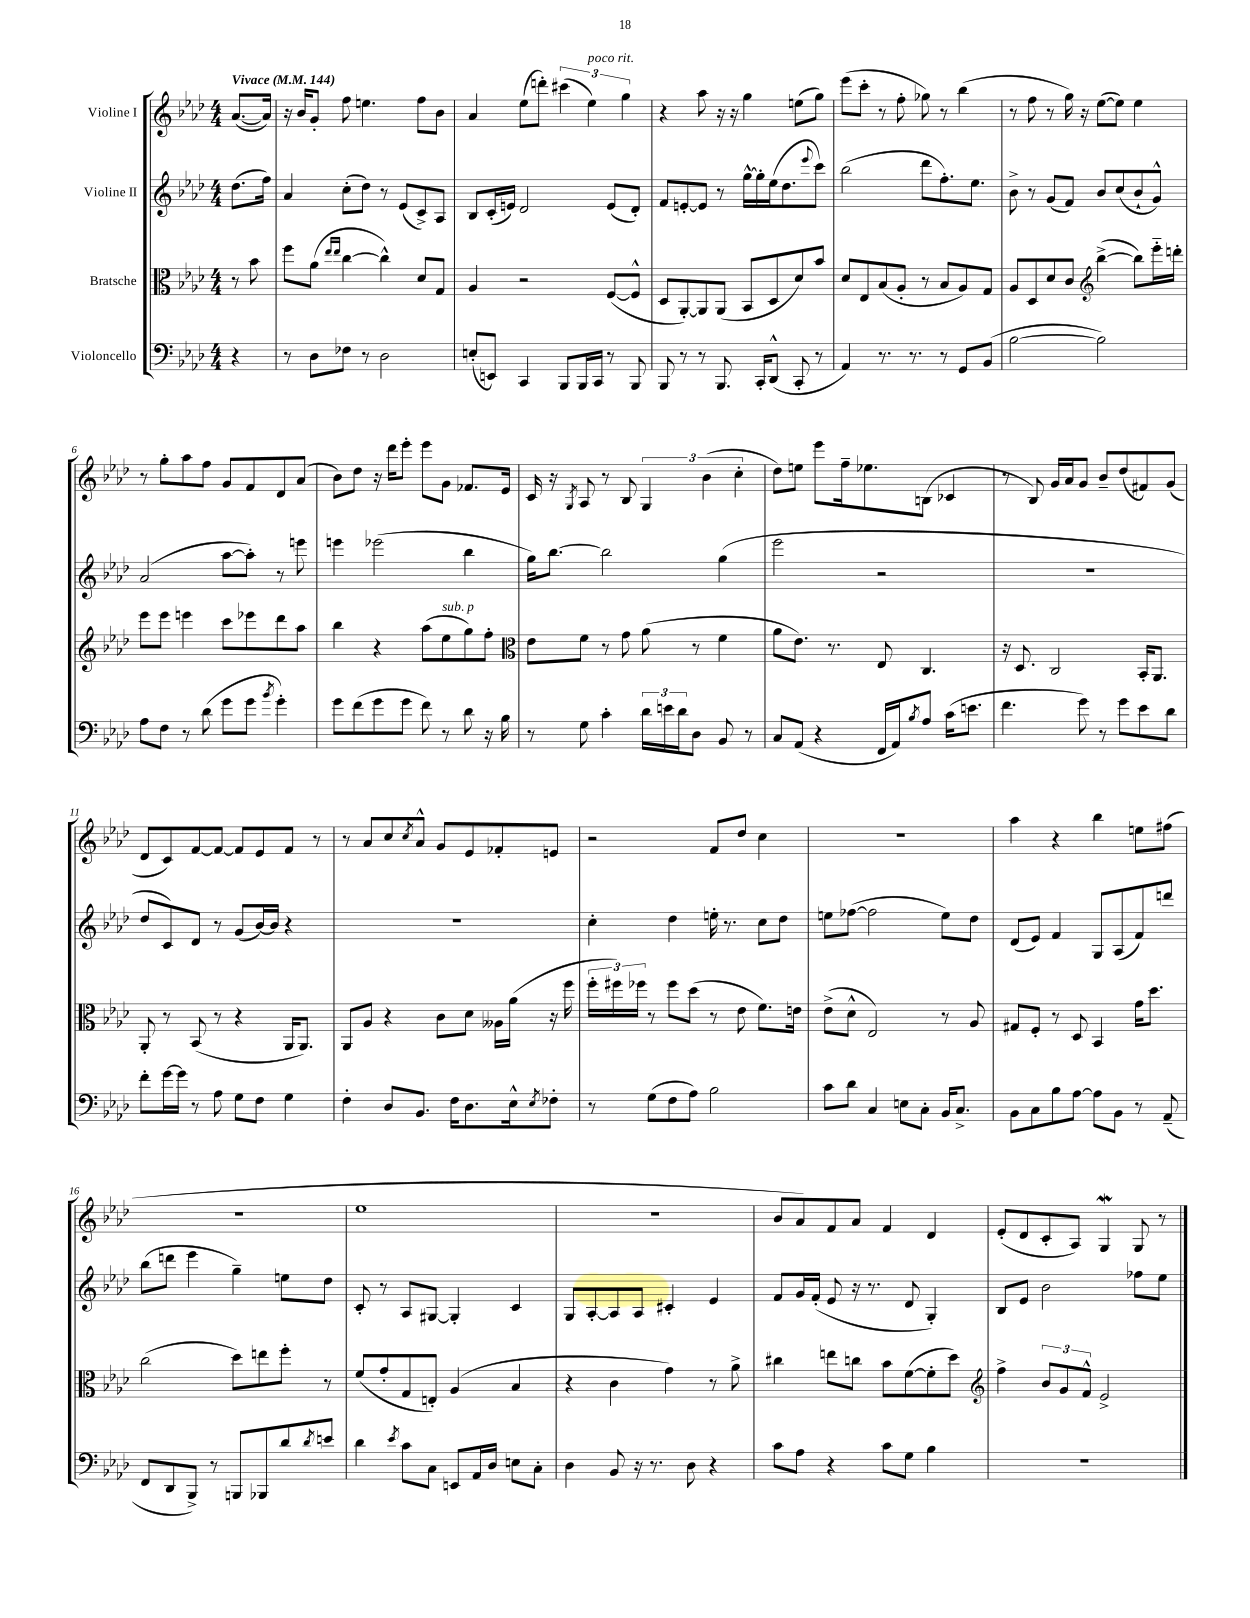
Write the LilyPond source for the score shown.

<<
\new StaffGroup <<
\new Staff = "s0" \with { instrumentName = "Violine I" } {
    \clef treble \key aes \major \numericTimeSignature \time 4/4 \partial 4 \tempo "Vivace" 4 = 144
    aes'8.~( aes'16) |
    r16 bes'16 g'8-. f''8 e''4. f''8 bes'8 |
    aes'4 ees''8( d'''8-.) \tuplet 3/2 { cis'''4( ees''4^\markup { \italic "poco rit." }) g''4 } |
    r4 aes''8 r16 r16 g''4 e''8( g''8) |
    ees'''8( c'''8-. r8 f''8-. ges''8) r8 bes''4( |
    r8 f''8 r8 g''16) r16 ees''8~( ees''8) ees''4 |
    r8 g''8-. aes''8 f''8 g'8 f'8 des'8 aes'8( |
    bes'8) des''8 r16 des'''16 ees'''8-. ees'''8 g'8 fes'8. ees'16 |
    c'16 r16 \acciaccatura { g8 } aes8 r8 bes8 \tuplet 3/2 { g4 bes'4( c''4-. } |
    des''8) e''8 ees'''8 f''16-- ees''8. b8( ces'4 |
    r8 bes8) g'16 aes'16 g'8 bes'8-- des''8( fis'8) g'8( |
    des'8 c'8) f'8~ f'8~ f'8 ees'8 f'8 r8 |
    r8 aes'8 c''8 \acciaccatura { c''8 } aes'8-^ g'8 ees'8 fes'8-. e'8 |
    r2 f'8 des''8 c''4 |
    R1 |
    aes''4 r4 bes''4 e''8 fis''8( |
    R1 |
    ees''1 |
    r1 |
    bes'8 aes'8) f'8 aes'8 f'4 des'4 |
    ees'8-.( des'8 c'8-. aes8) g4\mordent g8 r8 \bar "|." |
}
\new Staff = "s1" \with { instrumentName = "Violine II" } {
    \clef treble \key aes \major \numericTimeSignature \time 4/4 \partial 4
    des''8.( f''16) |
    aes'4 c''8-.( des''8) r8 ees'8( c'8->) aes8 |
    bes8 c'16-.( e'16) des'2 e'8( des'8-.) |
    f'8 e'8~-. e'8 r8 g''16~-^ g''16-. ees''16( des''8. \appoggiatura { ees'''8 } c'''8) |
    bes''2( des'''8 f''8.-.) ees''8. |
    bes'8-> r8 g'8( f'8) bes'8 c''8( bes'8-! g'8-^) |
    aes'2( aes''8~ aes''8-.) r8 e'''8 |
    e'''4 ees'''2( bes''4 |
    g''16) bes''8.~ bes''2 g''4( |
    ees'''2 r2 |
    R1 |
    des''8 c'8) des'8 r8 g'8( bes'16~) bes'16 r4 |
    r1 |
    c''4-. des''4 e''16-. r8. c''8 des''8 |
    e''8 fes''8~( fes''2 e''8) des''8 |
    des'8( ees'8) f'4 g8 aes8( f'8) d'''8 |
    bes''8( d'''8 ees'''4 g''4--) e''8 des''8 |
    c'8-. r8 aes8 gis8~ gis4-. c'4 |
    g8 aes8~-. aes8 aes8 cis'4-. ees'4 |
    f'8 g'16 f'16-.( ees'8 r16 r8. des'8 g4-.) |
    bes8 ees'8 bes'2 fes''8 ees''8 \bar "|." |
}
\new Staff = "s2" \with { instrumentName = "Bratsche" } {
    \clef alto \key aes \major \numericTimeSignature \time 4/4 \partial 4
    r8 bes'8 |
    f''8 aes'8( \grace { ees''16 ees''16 } c''4~ c''4-^) des'8 g8 |
    aes4 r2 f8~( f8-^ |
    des8 aes,8~-.) aes,8 aes,8( bes,8 des8 des'8) bes'8 |
    des'8 ees8 bes8( aes8-. r8 bes8 aes8) g8 |
    aes8 des8 des'8 c'8 \clef treble bes''4~->( bes''8) ees'''16-_ d'''16-. |
    ees'''8 ees'''8 e'''4 c'''8 ees'''8 des'''8 aes''8 |
    bes''4 r4 aes''8( ees''8^\markup { \italic "sub. p" } g''8) f''8-. |
    \clef alto ees'8 f'8 r8 g'8 aes'8( r8 f'4 |
    aes'8 ees'8.) r8. ees8 c4. |
    r16 des8. c2 bes,16-. aes,8. |
    aes,8-. r8 bes,8( r8 r4 aes,16 aes,8.) |
    aes,8 aes8 r4 c'8 des'8 aeses16 aes'16( r16 f''16 |
    \tuplet 3/2 { f''16-. fis''16) fes''16 } r8 fes''8 des''8( r8 ees'8 f'8.) e'16 |
    ees'8->( des'8-^ ees2) r8 aes8 |
    gis8 f8-. r8 des8 bes,4 g'16 des''8. |
    c''2( des''8) e''8 f''8-. r8 |
    f'8( g'8-. g8 e8-.) aes4( bes4 |
    r4 c'4 g'4) r8 aes'8-> |
    cis''4 e''8 c''8 bes'8 f'8~( f'8-. des''8) |
    \clef treble f''4-> \tuplet 3/2 { bes'8 g'8 f'8-^ } ees'2-> \bar "|." |
}
\new Staff = "s3" \with { instrumentName = "Violoncello" } {
    \clef bass \key aes \major \numericTimeSignature \time 4/4 \partial 4
    r4 |
    r8 des8 fes8 r8 des2 |
    e8-.( e,8) c,4 bes,,8 bes,,16 c,16 r8 bes,,8 |
    bes,,8 r8 r8 bes,,8. c,16-. des,8-^( c,8-. r8 |
    aes,4) r8. r8. r8 g,8 bes,8( |
    bes2~ bes2) |
    aes8 f8 r8 des'8( g'8 g'8 \acciaccatura { bes'8 } g'4-.) |
    g'8 f'8( g'8 g'8 f'8) r8 des'8 r16 bes16 |
    r8 g8 c'4-. \tuplet 3/2 { des'16 e'16 des'16 } des8 bes,8 r8 |
    c8 aes,8( r4 f,16 aes,16) \acciaccatura { bes8 } aes8 c'16( e'8. |
    f'4. g'8) r8 g'8 ees'8 des'8 |
    f'8-. g'16~ g'16 r8 aes8 g8 f8 g4 |
    f4-. des8 bes,8. f16 des8. ees16-^ \acciaccatura { ees8 } fes8-. |
    r8 g8( f8 aes8) bes2 |
    c'8 des'8 c4 e8 c8-. bes,16 c8.-> |
    bes,8 c8 bes8 aes8~ aes8 bes,8 r8 aes,8--( |
    f,8 des,8 bes,,8->) r8 b,,8 bes,,8 des'8 \acciaccatura { des'8 } e'8 |
    des'4 \acciaccatura { ees'8 } c'8 c8 e,8 aes,16 des16 e8 c8-. |
    des4 bes,8 r16 r8. des8 r4 |
    c'8 aes8 r4 c'8 g8 bes4 |
    R1 \bar "|." |
}
>>
>>
